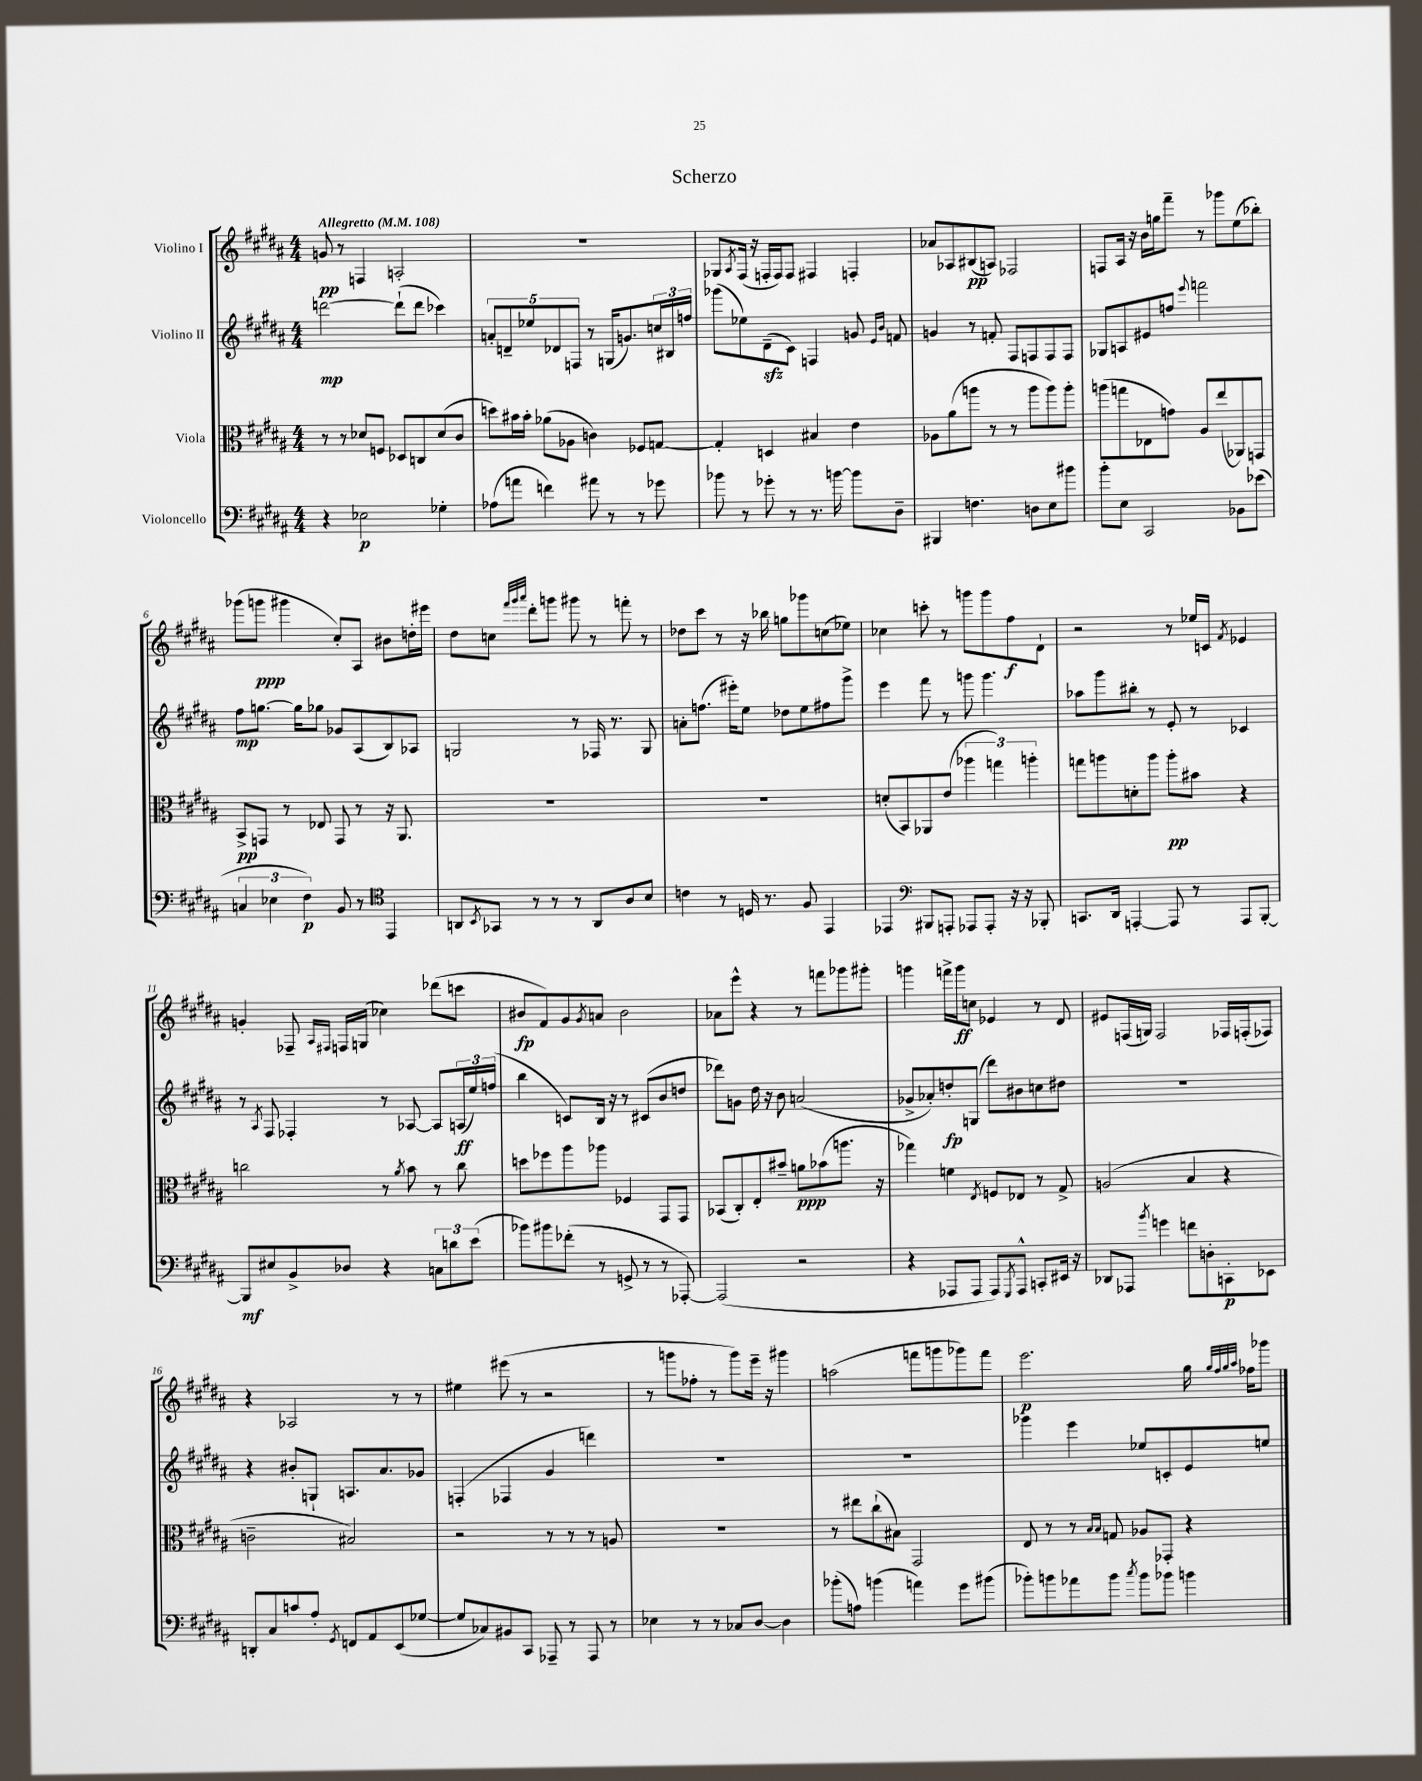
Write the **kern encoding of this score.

**kern	**kern	**kern	**kern
*staff4	*staff3	*staff2	*staff1
*clefF4	*clefC3	*clefG2	*clefG2
*k[f#c#g#d#a#]	*k[f#c#g#d#a#]	*k[f#c#g#d#a#]	*k[f#c#g#d#a#]
*M4/4	*M4/4	*M4/4	*M4/4
*MM108	*MM108	*MM108	*MM108
4r	8r	[2ddd	8g
.	8r	.	8r
2E-	8d-	.	4F
.	8F	.	.
.	8D-	(8ddd`]	2A'
.	8C	8ddd	.
4G-'	(8d-	4ccc-)	.
.	8c#	.	.
=	=	=	=
(8A-	8dd)	10a'	1r
.	.	10d~	.
8a	16b#	.	.
.	16b#'	.	.
.	.	10ee-	.
4f)	(8a-	.	.
.	.	10d-	.
.	8A-	.	.
.	.	10F	.
8a#	4c)	8r	.
8r	.	(16G	.
.	.	8.g)	.
8r	8F-	.	.
8g-	[8G	24cc	.
.	.	24B#	.
.	.	24ff	.
=	=	=	=
8b-	4G']	(8ggg-	8G-
.	.	.	8qA#
8r	.	8ee-)	(16F#
.	.	.	16r
8g-'	4D	(8d#~	16F'
.	.	.	16F)
8r	.	8c#)	8F
8.r	4B#	4F	4F#
[16b	.	.	.
8b]	4e	8g	4F'
.	.	16qqe	.
.	.	16qqb	.
8D#~	.	8f	.
=	=	=	=
4BBB#	8A-	4g	8a-
.	(8a#	.	8A-
4.F	8aa	8r	(8B#
.	8r	8f'	8A)
.	8r	8F#	2F-
8D	8aa	8F	.
8E	8aa)	8F	.
8b#	8aa'	8F	.
=	=	=	=
8b'	(8aa	8G-	8F
8E	8gg	8A	16A#
.	.	.	16r
2CC#	8E-	8e#	16b
.	.	.	16gg
.	8g)	8ff	8fff#~
.	.	8qqeee	.
.	8A#	2fff	8r
.	(8ee	.	8ggg-
8BB-	8AA-)	.	(8ee
(8e-	8GG	.	8bb-')
=	=	=	=
6C	8BB^	8ff#	(8ggg-
.	8GG	[8.gg	8ggg
6E-	.	.	.
.	8r	.	4ggg#
.	.	16gg]	.
6F#)	.	.	.
.	8E-	8gg-	.
8BB	8GG	8g-	8cc#')
8r	8r	(8A#	8A#
*clefC4	*	*	*
4EE	16r	8B)	8b#
.	8.AA#	.	.
.	.	8A-	16dd'
.	.	.	16eee#
=	=	=	=
8AA	1r	2G	8dd#
8qBB	.	.	.
8GG-	.	.	8cc
.	.	.	32qqfff#
.	.	.	32qqggg#
.	.	.	32qqaaa#
8r	.	.	8ddd#'
8r	.	.	8ggg
8r	.	8r	8ggg#
8AA	.	16F-	8r
.	.	8.r	.
8A#	.	.	8fff'
8B	.	8G	8r
=	=	=	=
4c	1r	8a'	8dd-
.	.	(8.ff	8ccc#
8r	.	.	8r
.	.	16eee#')	.
16D	.	8ee	16r
8.r	.	.	16bb-
.	.	8dd-	8gg
8F#	.	8ee	8ggg-
4EE	.	8ff#	(8cc
.	.	8ggg#^	8ee-)
=	=	=	=
4EE-	(8d'	4eee	4cc-
.	8BB)	.	.
*clefF4	*	*	*
8BBB#	8AA-	8fff#	8ccc'
8AAA'	(8e	8r	8r
8AAA-	6aa-	8ggg	8ggg
8AAA-'	.	4.ggg	8ggg
.	6gg)	.	.
16r	.	.	8ff#
16r	.	.	.
.	6aa'	.	.
8BBB-'	.	.	8d#`
=	=	=	=
8.CC	8gg	8aa-	2r
.	8aa	8ggg#	.
16DD#	.	.	.
[4AAA'	8d'	8bb#'	.
.	8aa	8r	.
8AAA]	8aa'	8e'	8r
8r	8b#	8r	16ee-
.	.	.	16c
.	.	.	8qf#
8AAA	4r	4c-	4e-
[8BBB'	.	.	.
=	=	=	=
8BBB]	2cc	8r	4g'
.	.	8qA#	.
8E#	.	8F#	.
8BB^	.	4F-'	8F-~
.	.	.	16qqA#
.	.	.	16qqF#
8D-	.	.	16F
.	.	.	(16G
4r	8r	8r	4cc-)
.	8qa#	.	.
.	8b	[8A-	.
12C	8r	8A-]	(8ddd-
12d	.	.	.
.	8cc	(24A	8ccc
(12e	.	24ee)	.
.	.	(24ff	.
=	=	=	=
8b-)	8dd	4bb	8b#
8b#	8ff-	.	8f#)
(8f-'	8aa#	8c)	8g#
.	.	.	8qg#
8r	8aa-	16B	8a
.	.	16r	.
8GG^	4F-	8r	2b#
8r	.	(8c#	.
8r	8GG#	8b	.
[8AAA-')	8GG#	8dd	.
=	=	=	=
(2AAA-]	(8BB-	8ddd-)	8a-
.	8C#')	8g	8eee^^
.	8E'	16dd#	4r
.	.	16r	.
.	8b#~	8b	.
2r	8a	(2a	8r
.	(8b-	.	8fff
.	8.aa	.	8ggg-
.	.	.	8ggg#'
.	16r	.	.
=	=	=	=
4r	4gg-)	8g-^	4ggg
.	.	8a-')	.
8AAA-	4f	8dd'	16fff^
.	.	.	16ggg
8AAA-	.	(8G	8cc
.	8qE	.	.
8AAA-)	8F	8ddd#)	4e-
8qGGG#	.	.	.
8AAA-^^	8E-	8b#	.
8CC'	8r	8cc	8r
16EE#	8G#^	8dd#	8d#
16r	.	.	.
=	=	=	=
8DD-	(2A	1r	8e#
8AAA-	.	.	(16F
.	.	.	16G)
8qb	.	.	.
4g	.	.	2F
8f	4B	.	.
8D'	.	.	.
8CC'	4r	.	16F-
.	.	.	(16F'
8EE-	.	.	8F-)
=	=	=	=
8DD'	2c~	4r	4r
8C#	.	.	.
8c	.	8b#'	2A-
8A#'	.	8G`	.
8qGG#	.	.	.
8FF	2B#)	8.A	.
8AA#	.	.	.
.	.	8.a#	.
(8EE	.	.	8r
[8G-	.	8g-	8r
=	=	=	=
8G-]	2r	(4F'	4ee#
8C-)	.	.	.
8BB#	.	4F-	(8eee#
8CC#	.	.	8r
8AAA-~	8r	4g#	2r
8r	8r	.	.
8AAA-	8r	4ddd)	.
8r	8A	.	.
=	=	=	=
4E-	1r	1r	8r
.	.	.	8ggg
8r	.	.	8ff-'
8r	.	.	8r
8C-	.	.	8ggg)
[8D#	.	.	16eee~
.	.	.	16r
4D#]	.	.	4ggg#
=	=	=	=
(8b-'	8r	1r	(2aa
8A)	8ee#	.	.
(4b	(8cc#`	.	.
.	8B#)	.	.
4a)	2GG#	.	8fff
.	.	.	8ggg
8g#	.	.	8ggg-)
(8b#	.	.	8fff
=	=	=	=
8b-')	8E	4ggg-	2.eee
8b	8r	.	.
8a-	8r	4eee	.
.	16qqB	.	.
.	16qqB	.	.
8b	8G	.	.
8qcc#	.	.	.
8b	8A-	8ee-	.
8b-	8GG-'	8c'	.
4b	4r	8e	16gg#
.	.	.	32qqgg#
.	.	.	32qqff#
.	.	.	32qqgg#
.	.	.	32qqaa#
.	.	.	16ff-
.	.	8ee	8ggg-
==	==	==	==
*-	*-	*-	*-
